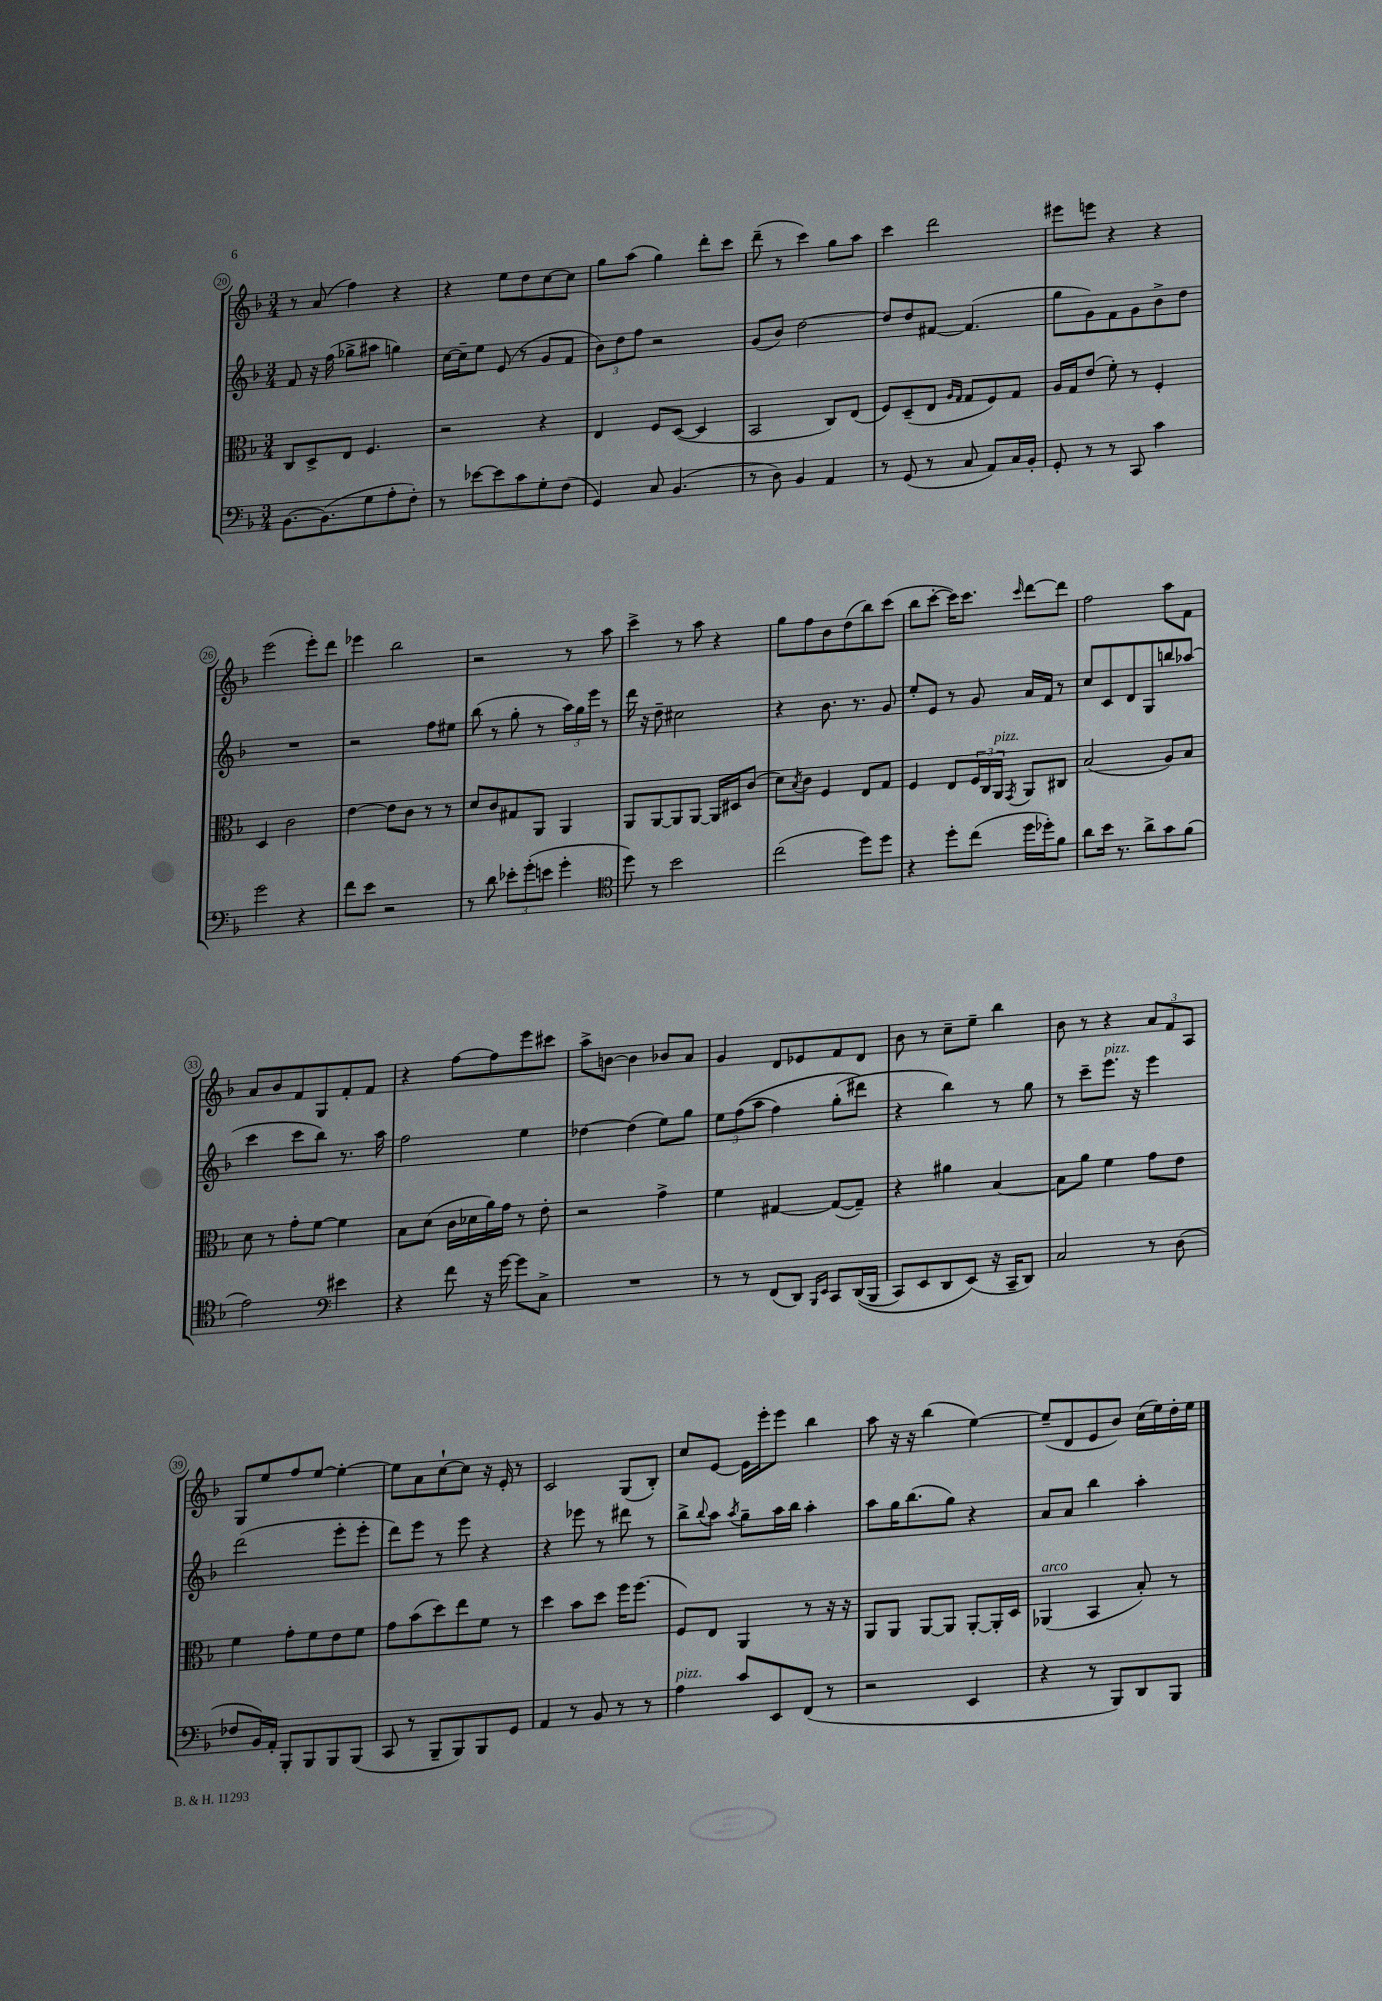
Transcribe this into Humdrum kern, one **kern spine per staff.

**kern	**kern	**kern	**kern
*part4	*part3	*part2	*part1
*staff4	*staff3	*staff2	*staff1
*clefF4	*clefC3	*clefG2	*clefG2
*k[b-]	*k[b-]	*k[b-]	*k[b-]
*M3/4	*M3/4	*M3/4	*M3/4
=20	=20	=20	=20
[8.BB-\L	8C/L	8f/	8r
.	8D^/	16r	(8a/
(8.BB-\]	.	(16ff\	.
.	8E/J	8gg-X^\L	4ff\)
8G\	4.F/	8aa#X\J	.
8A'\	.	4ggn\)	4r
8F'\J)	.	.	.
=21	=21	=21	=21
8r	2r	[16cc\LL	4r
.	.	16cc~\J]	.
[8e-X\L	.	8ee\J	.
8e-\]	.	(8e/	8ee\L
8c\	.	8r	8dd\
8G'\	4r	8g/L	[8cc\
(8F\J	.	8f/J	8cc\J]
=22	=22	=22	=22
4GG/)	4E/	12b-\L)	8gg\L
.	.	12dd\	.
.	.	.	(8aa\J
.	.	12ff\J	.
8C/	8F/L	2r	4gg\)
(4.BB-/	([8D/J	.	.
.	4D/]	.	8ddd'\L
.	.	.	8ccc\J
=23	=23	=23	=23
8r	2BB-/	(8g/L	(8ddd~\
8D\)	.	8b-/J)	8r
4BB-/	.	[2dd\	4ccc\)
4AA/	8C/L)	.	8gg\L
.	(8E/J	.	8aa\J
=24	=24	=24	=24
8r	8F/L)	8dd/L]	4ccc\
(8GG/	(8D~/	8dd/	.
8r	8E/J	[8f#X/J	2ddd\
.	16qqA/LL	.	.
.	16qqG/JJ	.	.
8C/	8G/L	(4.f#/]	.
8AA/L)	8F/)	.	.
16C/L	8G/J	.	.
16BB-'/JJ	.	.	.
=25	=25	=25	=25
8GG'/	16A/LL	8gg\L	8eee#X\L
.	16G/J	.	.
8r	(8e/J	8g\)	8eeen\J
8r	8f'\)	8f\	4r
8CC/	8r	8g\	.
4c\	4F'/	8b-^\	4r
.	.	8dd\J	.
!!LO:LB:g=z
=26	=26	=26	=26
2g\	4D/	2.r	(2eee\
.	2c\	.	.
4r	.	.	8eee'\L)
.	.	.	8ddd\J
=27	=27	=27	=27
8f\L	[4e\	2r	4eee-X\
8e\J	.	.	.
2r	8e\L]	.	2bb-\
.	8c\J	.	.
.	8r	8ff\L	.
.	8r	8ee#X\J	.
=28	=28	=28	=28
8r	8d/L	(8bb-\	2r
8d\	8c/	8r	.
12e-X'\L	8G#X/	8gg'\	.
(12g'\	.	.	.
.	8AA/J	8r	.
12en\J	.	.	.
4g'\	4AA/	24aa\LL)	8r
.	.	24gg\	.
.	.	24eee\JJ	.
.	.	8r	8aa\
=29	=29	=29	=29
*clefC4	*	*	*
8dd\)	8AA/L	16ddd\	4ccc^\
.	.	16r	.
8r	[8AA/	8dd~\	.
2b-\	8AA/]	2cc#X\	8r
.	[8AA/J	.	8aa\
.	16AA/LL]	.	4r
.	16D#X/J	.	.
.	(8c/J	.	.
=30	=30	=30	=30
(2cc\	8d\L)	4r	8gg\L
.	8qB-/	.	.
.	8c\J	.	8ff\
.	4F/	8.b-\	8b-\
.	.	.	(8dd\
.	.	8.r	.
8dd\L)	8E/L	.	8bb-\)
8dd\J	8G/J	8g/	(8ccc\J
=31	=31	=31	=31
4r	4F/	8ee'/L	8bb-\L
.	.	8e/J	[8ccc'\J
8dd'\L	8E/L	8r	16ccc\KL])
.	.	.	8.ccc\J
(8cc\J	24F/L	8g/	.
.	24C/	.	.
!	!LO:TX:a:i:t=pizz.	!	!
.	24AA/JJ	.	.
.	8qGG/	.	16qqccc/
16dd\LL	8AA/L	16a/LL	[8ddd\L
16dd-X'\J)	.	16f/JJ	.
8f\J	8C#X/J	8r	8ddd\J]
=32	=32	=32	=32
8a\L	(2B-/	8cc/L	2ff\
16b-\Jk	.	8c/	.
8.r	.	.	.
.	.	8d/	.
8a^\L	.	8G/	.
8g\	8A/L)	8bbn/	8aa\L
(8f\J	8B-/J	(8aa-X/J	8f\J
!!LO:LB:g=z
=33	=33	=33	=33
2e\)	8d\	4ccc\	8a/L
.	8r	.	8b-/
.	8g'\L	8ccc\L	8f/
.	[8f\J	8bb-\J)	8G/
*clefF4	*	*	*
4e#X\	4f\]	8.r	8f'/
.	.	.	8f/J
.	.	16aa\	.
=34	=34	=34	=34
4r	8B-\L	2ff\	4r
.	(8d\J	.	.
8f\	16c\LL	.	[8ff\L
.	16d-X\	.	.
16r	16a\)	.	8ff\]
[16g\	16g\JJ	.	.
8g\L]	8r	4ee\	8eee\
8C^\J	8e'\	.	8ccc#X\J
=35	=35	=35	=35
2.r	2r	[4dd-X\	8aa^\L
.	.	.	[8bn\J
.	.	(4dd-\]	4b\]
.	4g^\	8ee\L)	8b-X/L
.	.	8gg\J	8a/J
=36	=36	=36	=36
8r	4f\	12ee\L	4g/
.	.	((12ff\	.
8r	.	.	.
.	.	12aa\J	.
(8FF/L	[4G#X/	4ff\)	8d/L
8DD/J)	.	.	8e-X/
16qqBBB-/LL	.	.	.
16qqEE/JJ	.	.	.
8CC/L	(8G#/L_	(8gg'\L	8f/
((16DD/L	8G#~/J])	8ddd#X\J)	8d/J
16BBB-/JJ	.	.	.
=37	=37	=37	=37
8CC/L)	4r	4r	8b-\
8EE/	.	.	8r
8DD/	4a#X\	4bb-\)	8cc~\L
(8EE/J)	.	.	8ee~\J
16r	[4B-/	8r	4bb-\
16CC~/KL	.	.	.
8DD/J)	.	8gg\	.
=38	=38	=38	=38
2C/	8B-\L]	8r	8b-\
.	8a\J	8ccc~\L	8r
!	!	!LO:TX:a:i:t=pizz.	!
.	4f\	8.eee\J	4r
.	.	16r	.
8r	8g\L	4eee\	12a/L
.	.	.	12f/
(8D\	8e\J	.	.
.	.	.	12A/J
!!LO:LB:g=z
=39	=39	=39	=39
8F-X/L	4f\	(2ddd\	8G/L
16BB-/L)	.	.	8ee/
16AA'/JJ	.	.	.
8BBB-'/L	8g'\L	.	8ff/
8BBB-/	8f\	.	[8ee/J
8BBB-/	8e\	8eee'\L	4ee'\_
(8BBB-/J	8f\J	8eee'\J	.
=40	=40	=40	=40
8CC/	8g\L	8ddd\L)	8ee\L]
8r	(8b-\	8eee\J	8a\
8BBB-~/L	8dd\)	8r	[8cc`\
8BBB-/)	8ee\	8eee\	8cc\J]
8BBB-/	8f\J	4r	16r
.	.	.	16e'/
8GG/J	8r	.	8r
=41	=41	=41	=41
4AA/	4dd\	4r	2c/
8r	8b-\L	8eee-X\	.
8BB-/	8dd\J	8r	.
8r	16ff\KL	8ddd#X\	(8G/L
.	(8.ff\J	.	.
8r	.	8r	8B-'/J)
=42	=42	=42	=42
!LO:TX:a:i:t=pizz.	!	!	!
4A\	8F/L)	8bb-^\L	8cc/L
.	.	8qqbb-/	.
.	8E/J	8aa\J	[8e/J
.	.	8qaa/	.
8c/L	4AA/	8gg~\L	16e\LL]
.	.	.	16eee'\J
8EE/	.	16aa\L	8eee\J
.	.	16bb-\JJ	.
(8FF/J	8r	4aa'\	4bb-\
8r	16r	.	.
.	16r	.	.
=43	=43	=43	=43
2r	8AA/L	8aa\L	8aa\
.	8AA/J	16gg\K	16r
.	.	(8.bb-\	16r
.	[8AA/L	.	(4bb-\
.	8AA/J]	8gg\J)	.
4EE/	[8AA'/L	4r	[4ee\)
.	16AA'/L]	.	.
.	16D/JJ	.	.
=44	=44	=44	=44
!	!LO:TX:a:i:t=arco	!	!
4r	(4AA-X/	8a/L	(8ee~/L]
.	.	8a/J	8d/
8r	4BB-/	4bb-\	8e/
8BBB-/L)	.	.	8b-/J)
8DD/	8B-'/)	4aa'\	(16cc\LL
.	.	.	16ee\)
8BBB-/J	8r	.	16dd'\
.	.	.	16ee\JJ
==	==	==	==
*-	*-	*-	*-
